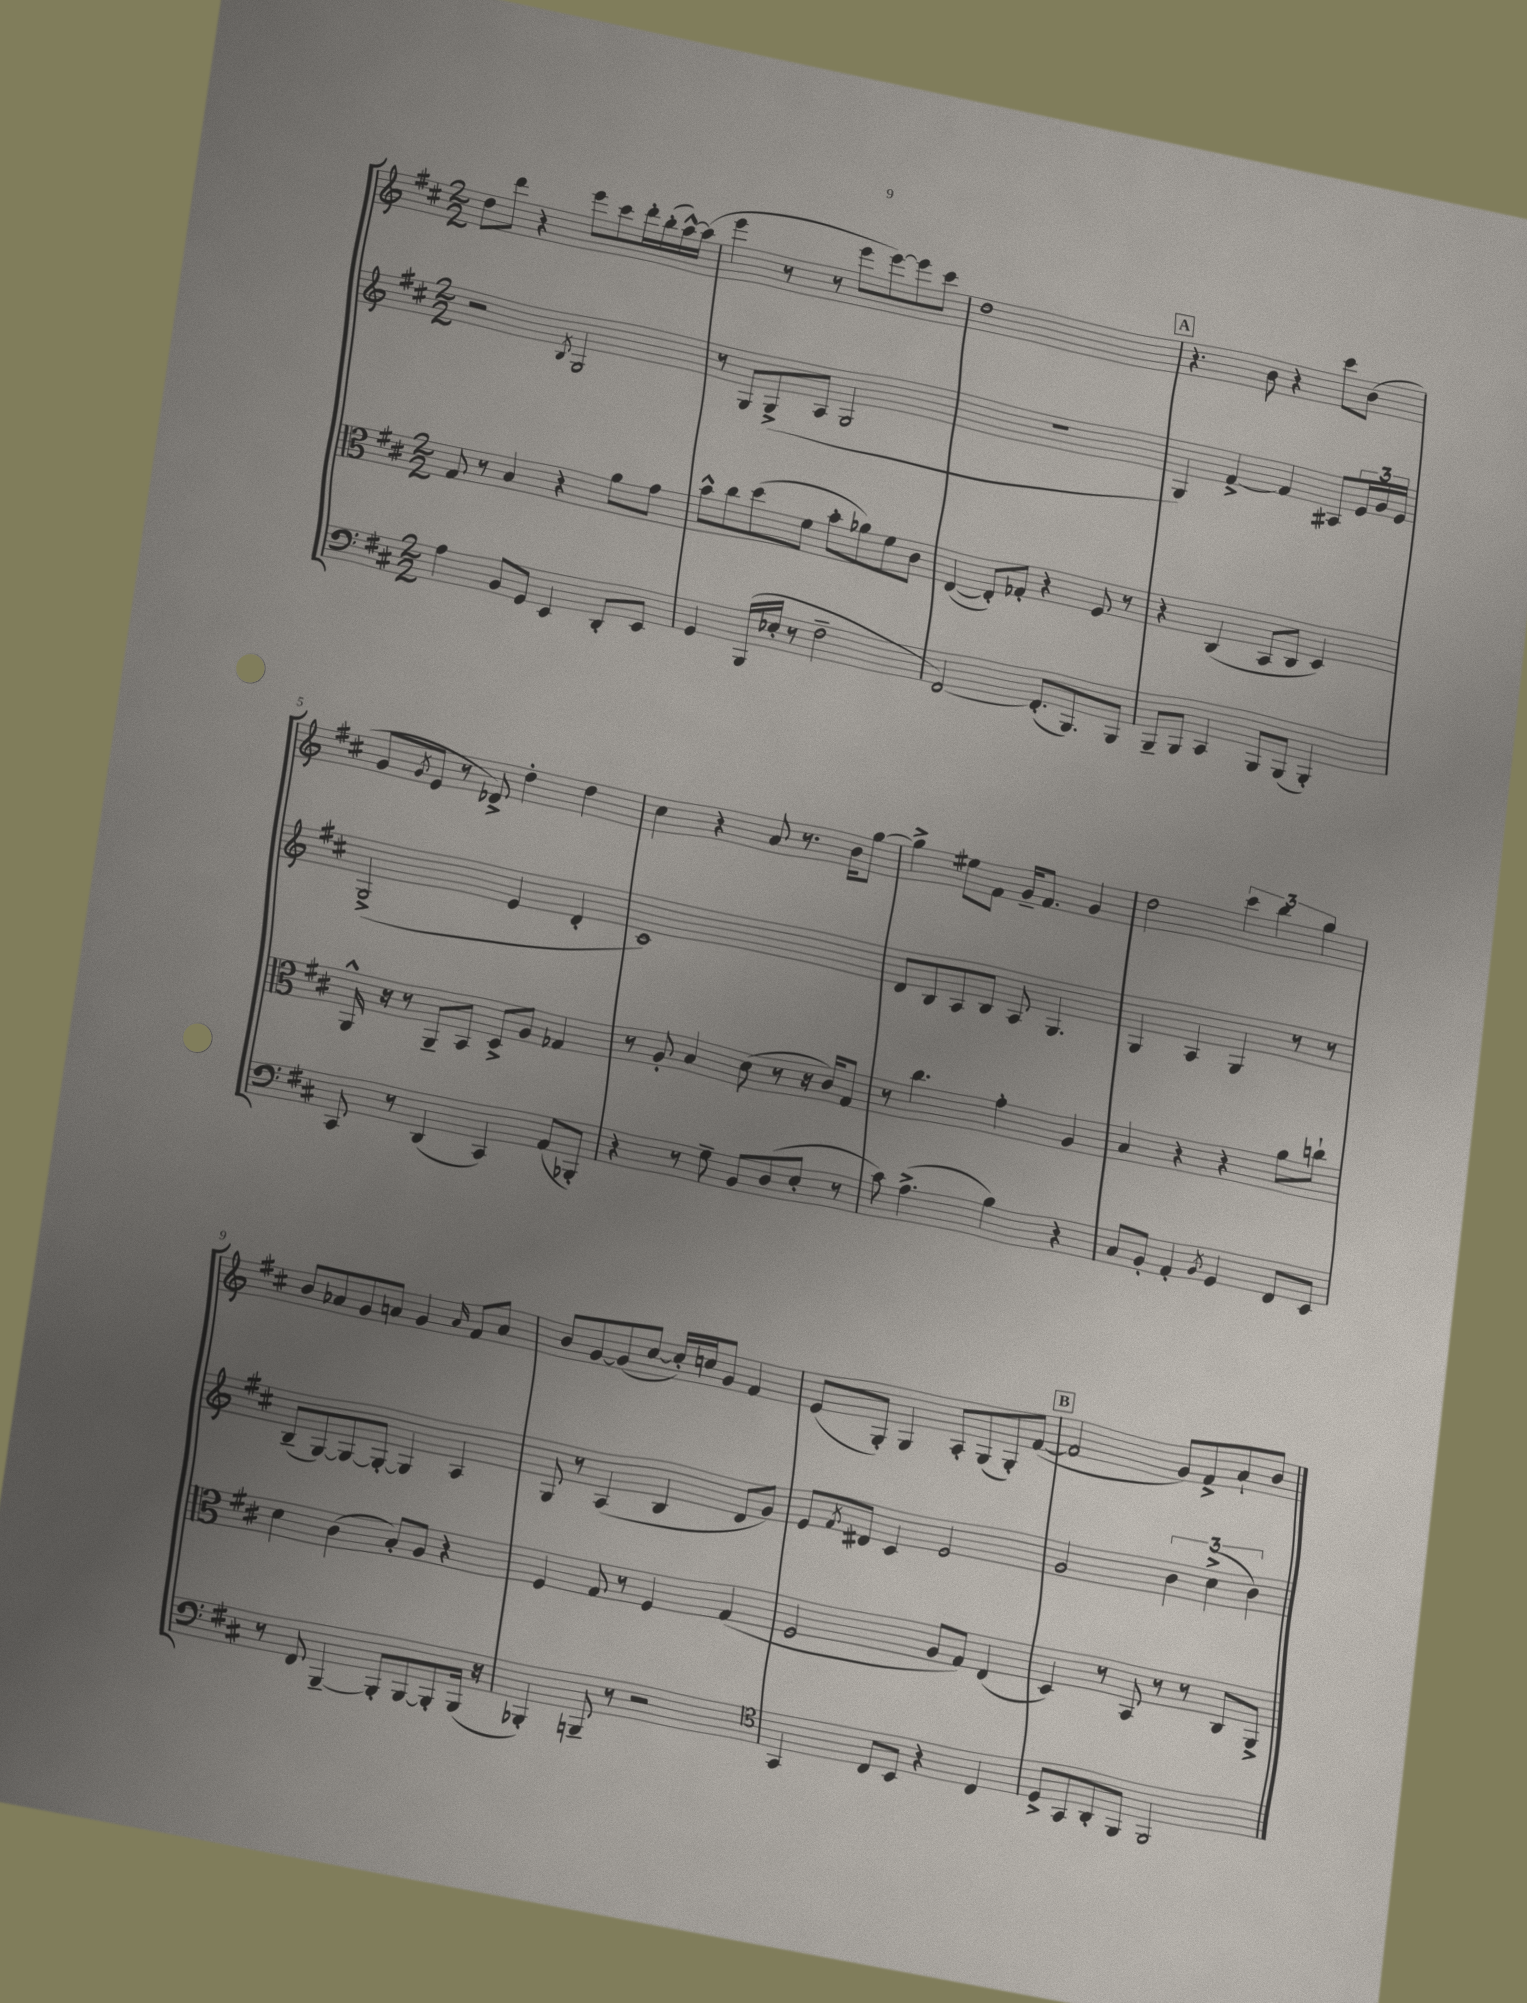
<<
\new StaffGroup <<
\new Staff = "s0" {
    \clef treble \key d \major \numericTimeSignature \time 2/2
    d''8 d'''8 r4 e'''8 cis'''8 d'''16-. b''16-.( a''16~-^) a''16( |
    e'''4 r8 r8 e'''8 e'''8~) e'''8 cis'''8 |
    d''1 |
    \mark \markup { \box "A" } r4. b'8 r4 cis'''8 b'8( |
    g'8 \acciaccatura { g'8 } e'8 r8 des'8->) d''4-. d''4 |
    cis''4 r4 a'8 r8. b'16 g''8~ |
    g''4-> eis''8 fis'8 g'16-- fis'8. g'4 |
    d''2 \tuplet 3/2 { cis'''4 b''4 g''4 } |
    b'8 aes'8 g'8 a'8 g'4 \grace { a'16 } fis'8 a'8 |
    b'8 g'8~ g'8( cis''8~ cis''16-.) c''16 g'8 fis'4 |
    e'8( g8-.) g4 a8-. g8( g8-.) fis'8~( |
    \mark \markup { \box "B" } fis'2 g'8) fis'8-> a'8-! b'8 \bar "|." |
}
\new Staff = "s1" {
    \clef treble \key d \major \numericTimeSignature \time 2/2
    r2 \acciaccatura { b8 } g2 |
    r8 g8 g8->( a8 g2 |
    r1 |
    \mark \markup { \box "A" } g4) fis'4~-> fis'4 ais8 \tuplet 3/2 { e'16 g'16 e'16 } |
    g2->( e'4 d'4-. |
    cis'1) |
    d'8 b8 a8 b8 a8 g4. |
    g4 a4 g4 r8 r8 |
    b8--( g8~) g8~ g8~-. g4 a4 |
    g8 r8 a4( b4 d'8 g'8) |
    e'8 \acciaccatura { fis'8 } dis'8 cis'4 e'2 |
    \mark \markup { \box "B" } g'2 \tuplet 3/2 { b'4 cis''4->( b'4) } \bar "|." |
}
\new Staff = "s2" {
    \clef alto \key d \major \numericTimeSignature \time 2/2
    g8 r8 b4 r4 a'8 g'8 |
    b'8-^ cis''8 d''8( fis'8 b'8-. aes'8) fis'8 cis'8 |
    e4~( e8-.) ges8-. r4 fis8 r8 |
    \mark \markup { \box "A" } r4 cis4( b,8 cis8 d4) |
    a,16-^ r16 r8 a,8-- b,8 d8-> a8 ges4 |
    r8 a8-. b4 d'8( r8 r16 cis'16) g8 |
    r8 cis''4. g'4-. a4 |
    b4 r4 r4 a'8 c''8-! |
    d'4 cis'4( b8-.) a8 r4 |
    fis4 g8 r8 fis4 g4( |
    fis2 a8 g8) e4( |
    \mark \markup { \box "B" } d4) r8 b,8 r8 r8 cis8 a,8-> \bar "|." |
}
\new Staff = "s3" {
    \clef bass \key d \major \numericTimeSignature \time 2/2
    a4 b,8 g,8 e,4 d,8-. e,8 |
    g,4 b,,16( ees16-. r8 fis2-- |
    fis,2~) fis,8.-.( b,,8.) b,,8 |
    \mark \markup { \box "A" } b,,8-- b,,8 cis,4 b,,8 b,,8( b,,4-.) |
    cis,8 r8 d,4( cis,4) a,8( bes,,8-.) |
    r4 r8 g8-- b,8 d8( e8-. r8 |
    cis'8) a4.->( b4) r4 |
    cis8 b,8-. a,4-. \acciaccatura { b,8 } g,4 fis,8 e,8 |
    r8 fis,8 b,,4~-- b,,8-. b,,8~ b,,8-. b,,16( r16 |
    bes,,4-.) b,,8-- r8 r2 |
    \clef tenor g,4 cis8 b,8 r4 cis4 |
    \mark \markup { \box "B" } d8-> g,8 a,8-. fis,8 fis,2 \bar "|." |
}
>>
>>
